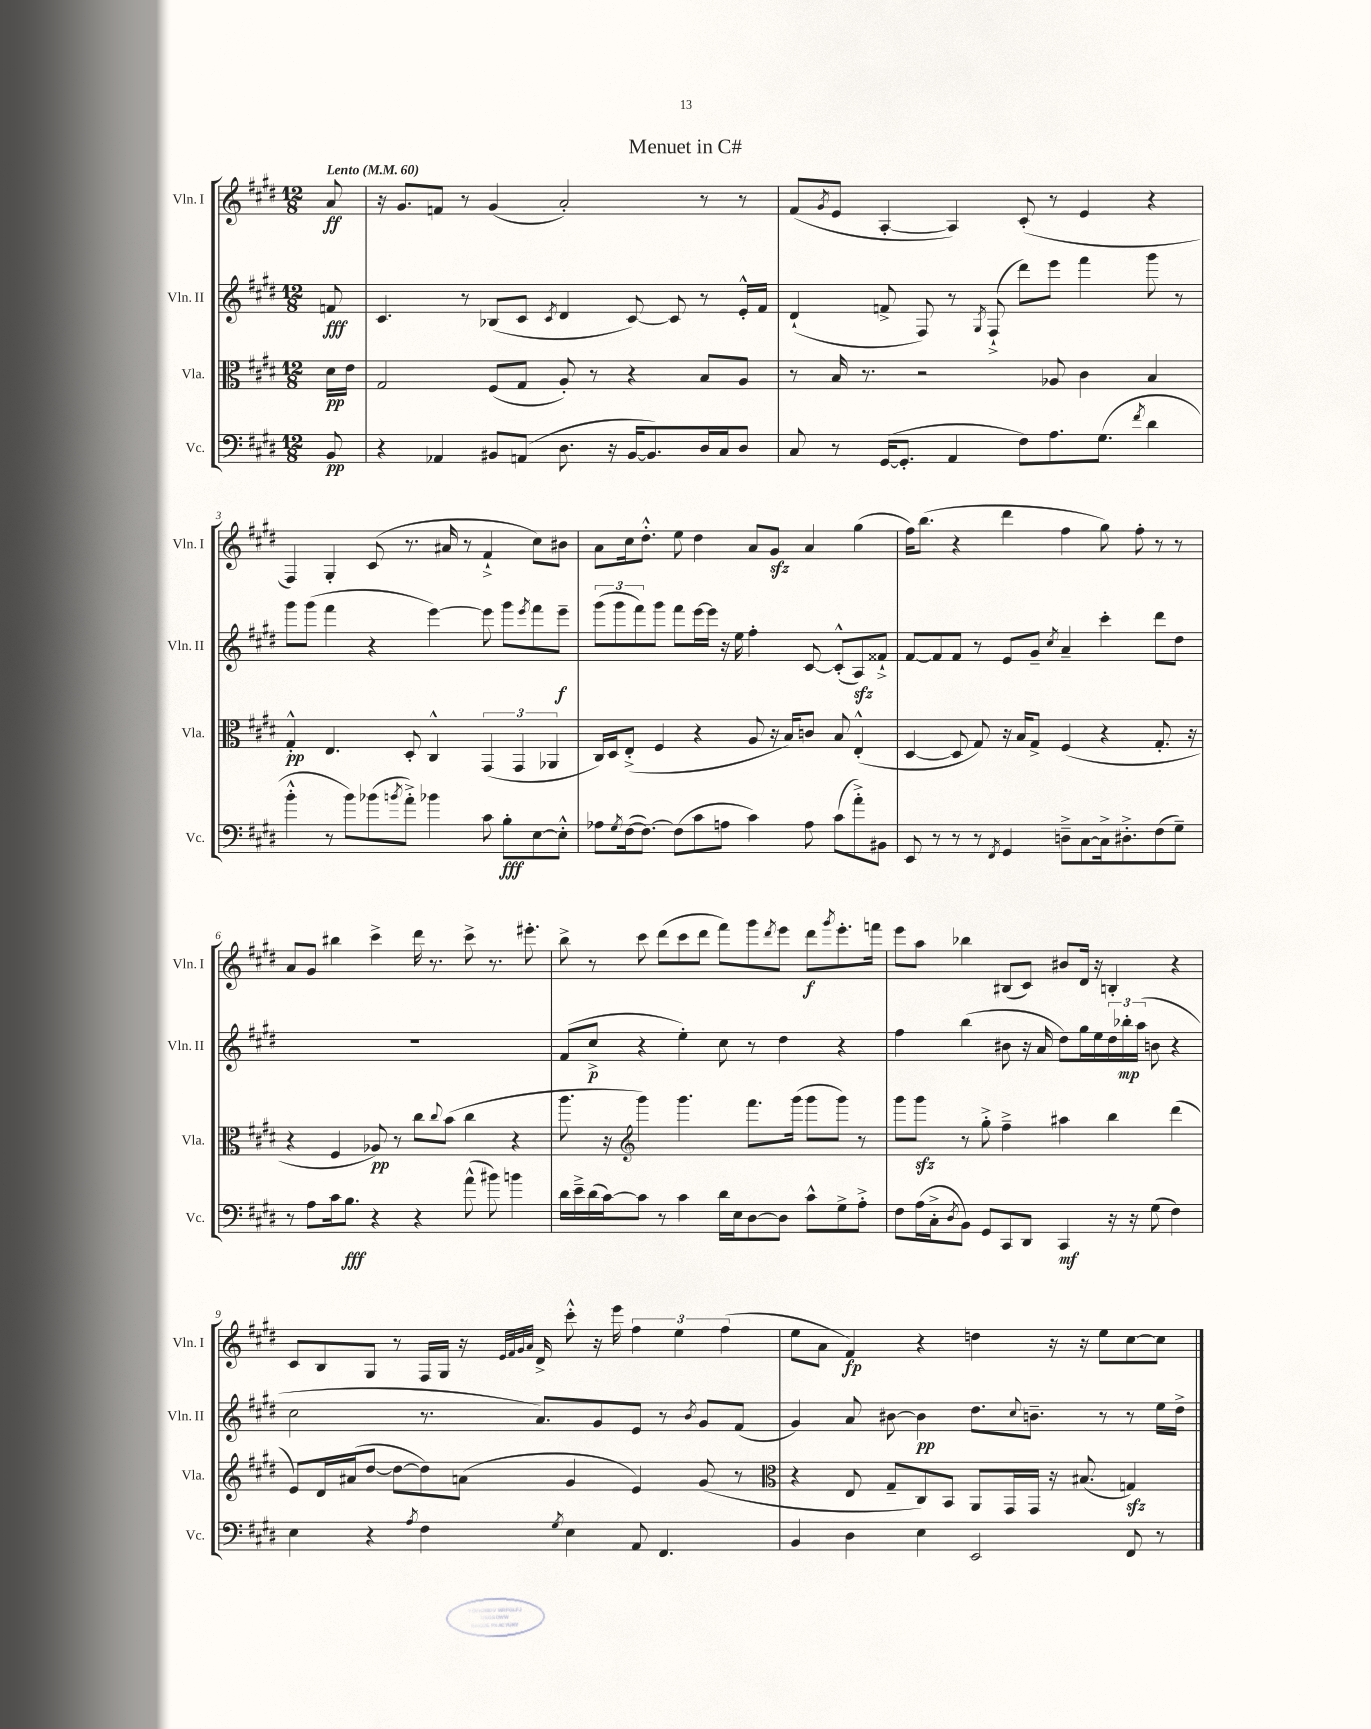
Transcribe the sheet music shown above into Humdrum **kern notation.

**kern	**kern	**kern	**kern
*staff4	*staff3	*staff2	*staff1
*clefF4	*clefC3	*clefG2	*clefG2
*k[f#c#g#d#]	*k[f#c#g#d#]	*k[f#c#g#d#]	*k[f#c#g#d#]
*M12/8	*M12/8	*M12/8	*M12/8
*MM60	*MM60	*MM60	*MM60
8BB	16d#	8f	8a
.	16e	.	.
=	=	=	=
4r	2G#	4.c#	16r
.	.	.	8.g#
4AA-	.	.	8f
.	.	8r	8r
8BB#	(8F#	(8B-	(4g#
(8AA	8G#	8c#	.
.	.	8qc#	.
8.D#	8A')	4d#	2a')
.	8r	.	.
16r	.	.	.
[16BB#	4r	[8c#)	.
8.BB#])	.	.	.
.	.	8c#]	.
16D#	8B	8r	8r
16C#	.	.	.
8D#	8A	16e'^^	8r
.	.	16f#	.
=	=	=	=
8C#	8r	(4d#`	(8f#
.	.	.	8qg#
8r	16B	.	8e
.	8.r	.	.
([16GG#	.	8f^	[4A'
8.GG#']	.	.	.
.	2r	8F#)	.
4AA	.	8r	4A])
.	.	8qG#	.
.	.	(8F#`^	.
8F#)	.	8ddd#)	(8c#'
8.A	8A-	8eee	8r
.	4c#	4fff#	4e
(8.G#	.	.	.
8qf#	.	.	.
4d#	4B	8ggg#	4r
.	.	8r	.
=	=	=	=
4b'^^	4G#'^^	8ggg#	4F#)
.	.	(8ggg#	.
8r	4.E	4fff#	4G#'
8b)	.	.	.
(8b-	.	4r	(8c#
8qb	.	.	.
8a'^)	8D#'	.	8.r
4b-	4C#^^	[4eee)	.
.	.	.	16a#
.	.	.	8r
8c#	(6GG#	8eee]	4f#`^
8B'	.	8ggg#	.
.	6GG#	.	.
.	.	8qeee	.
[8E	.	8fff#	8cc#)
.	6AA-	.	.
8E'^^]	.	8eee~	8b#
=	=	=	=
8A-	16C#)	(12ggg#	8a
.	16D#	.	.
.	.	12ggg#	.
8qG#	.	.	.
([16F#	(8E'^	.	16cc#
.	.	12fff#)	.
8.F#_)	.	.	8.dd#'^^
.	4F#	8ggg#	.
(8F#]	.	8fff#	8ee
8c#	4r	[16eee	4dd#
.	.	16eee]	.
8A	.	16r	.
.	.	16ee	.
4c#)	8A	4ff#'	8a
.	16r	.	8g#
.	16B)	.	.
8A	8c	[8c#	4a
(8c#	8B	(8c#'^^]	.
8a'^)	(4E'^^	8A)	(4gg#
8BB#	.	8f##`^	.
=	=	=	=
8EE	[4D#	[8f#	16ff#)
.	.	.	(8.bb
8r	.	8f#]	.
8r	8D#]	8f#	4r
8r	8G#)	8r	.
8qFF#	.	.	.
4GG#	16r	8e	4ddd#
.	16B	.	.
.	8G#^	8g#~	.
.	.	8qcc#	.
8D~^	(4F#	4a~	4ff#
[8C#	.	.	.
16C#^]	4r	4ccc#'	8gg#)
8.D#'^	.	.	.
.	.	.	8ff#'
(8F#	8.G#'	8ddd#	8r
8G#~)	.	8dd#	8r
.	16r	.	.
=	=	=	=
8r	4r	1.r	8a
8A	.	.	8g#
16c#	4F#	.	4bb#
8.B	.	.	.
4r	8A-)	.	4ccc#^
.	8r	.	.
4r	8cc#	.	16ddd#
.	.	.	8.r
.	8qqcc#	.	.
.	(8b	.	.
(8a^^	4cc#	.	8ccc#^
8b#)	.	.	8.r
4b	4r	.	.
.	.	.	8.eee#'
=	=	=	=
16d#	8.aa	(8f#	8bb^
16e~^	.	.	.
(16d#	.	8cc#^	8r
[16c#)	16r	.	.
*	*clefG2	*	*
8c#]	4ggg#)	4r	8ccc#
8r	.	.	(8ddd#
4c#	4.ggg#	4ee')	8ccc#
.	.	.	8ddd#
16d#	.	8cc#	8fff#)
16E	.	.	.
[8D#	8.fff#	8r	8ggg#
.	.	.	8qddd#
8D#]	.	4dd#	8eee
.	(16ggg#	.	.
8c#^^	8ggg#	.	8ddd#
.	.	.	8qggg#
8G#^	8ggg#)	4r	8.eee'
8A'^	8r	.	.
.	.	.	16fff
=	=	=	=
8F#	8ggg#	4ff#	8eee
(16A	8ggg#	.	8aa
16C#'^	.	.	.
8qD#	.	.	.
8BB)	8r	(4bb	4bb-
8GG#	8gg#'^	.	.
8CC#	4ff#~^	8b#	(8B#
8DD#	.	16r	8c#)
.	.	16a	.
4CC#	4aa#	8dd#)	8b#
.	.	16gg#	16d#
.	.	16ee	16r
16r	4bb	24dd#	4B'
.	.	24bb-'	.
16r	.	.	.
.	.	(24aa	.
(8G#	.	8b	.
4F#)	(4ddd#	4r	4r
=	=	=	=
4E	8e)	2cc#	8c#
.	16d#	.	8B
.	(16a#	.	.
4r	[8dd#	.	8G#
.	8dd#_	.	8r
8qA	.	.	.
4F#	8dd#])	8.r	16F#
.	.	.	16G#
.	(8a	.	16r
.	.	.	32qqe
.	.	.	32qqf#
.	.	.	32qqg#
.	.	.	32qqa
.	.	8.a)	16d#^
8qG#	.	.	.
4E	4g#	.	8ccc#'^^
.	.	8g#	16r
.	.	.	16eee
8AA	4e)	8e	6ff#
4.FF#	.	8r	.
.	.	.	6ee
.	.	8qb	.
.	(8g#	8g#	.
.	.	.	(6ff#
.	8r	(8f#	.
=	=	=	=
*	*clefC3	*	*
4BB	4r	4g#)	8ee
.	.	.	8a
4D#	8E	8a	4f#)
.	8G#~	[8b#	.
4E	8C#)	4b#]	4r
.	8BB	.	.
2EE	8AA	8.dd#	4dd
.	16GG#	.	.
.	.	8qqcc#	.
.	16GG#	8.b~	.
.	16r	.	16r
.	(8.B#	.	16r
.	.	8r	8ee
8FF#	4G)	8r	[8cc#
8r	.	16ee	8cc#]
.	.	16dd#^	.
==	==	==	==
*-	*-	*-	*-
